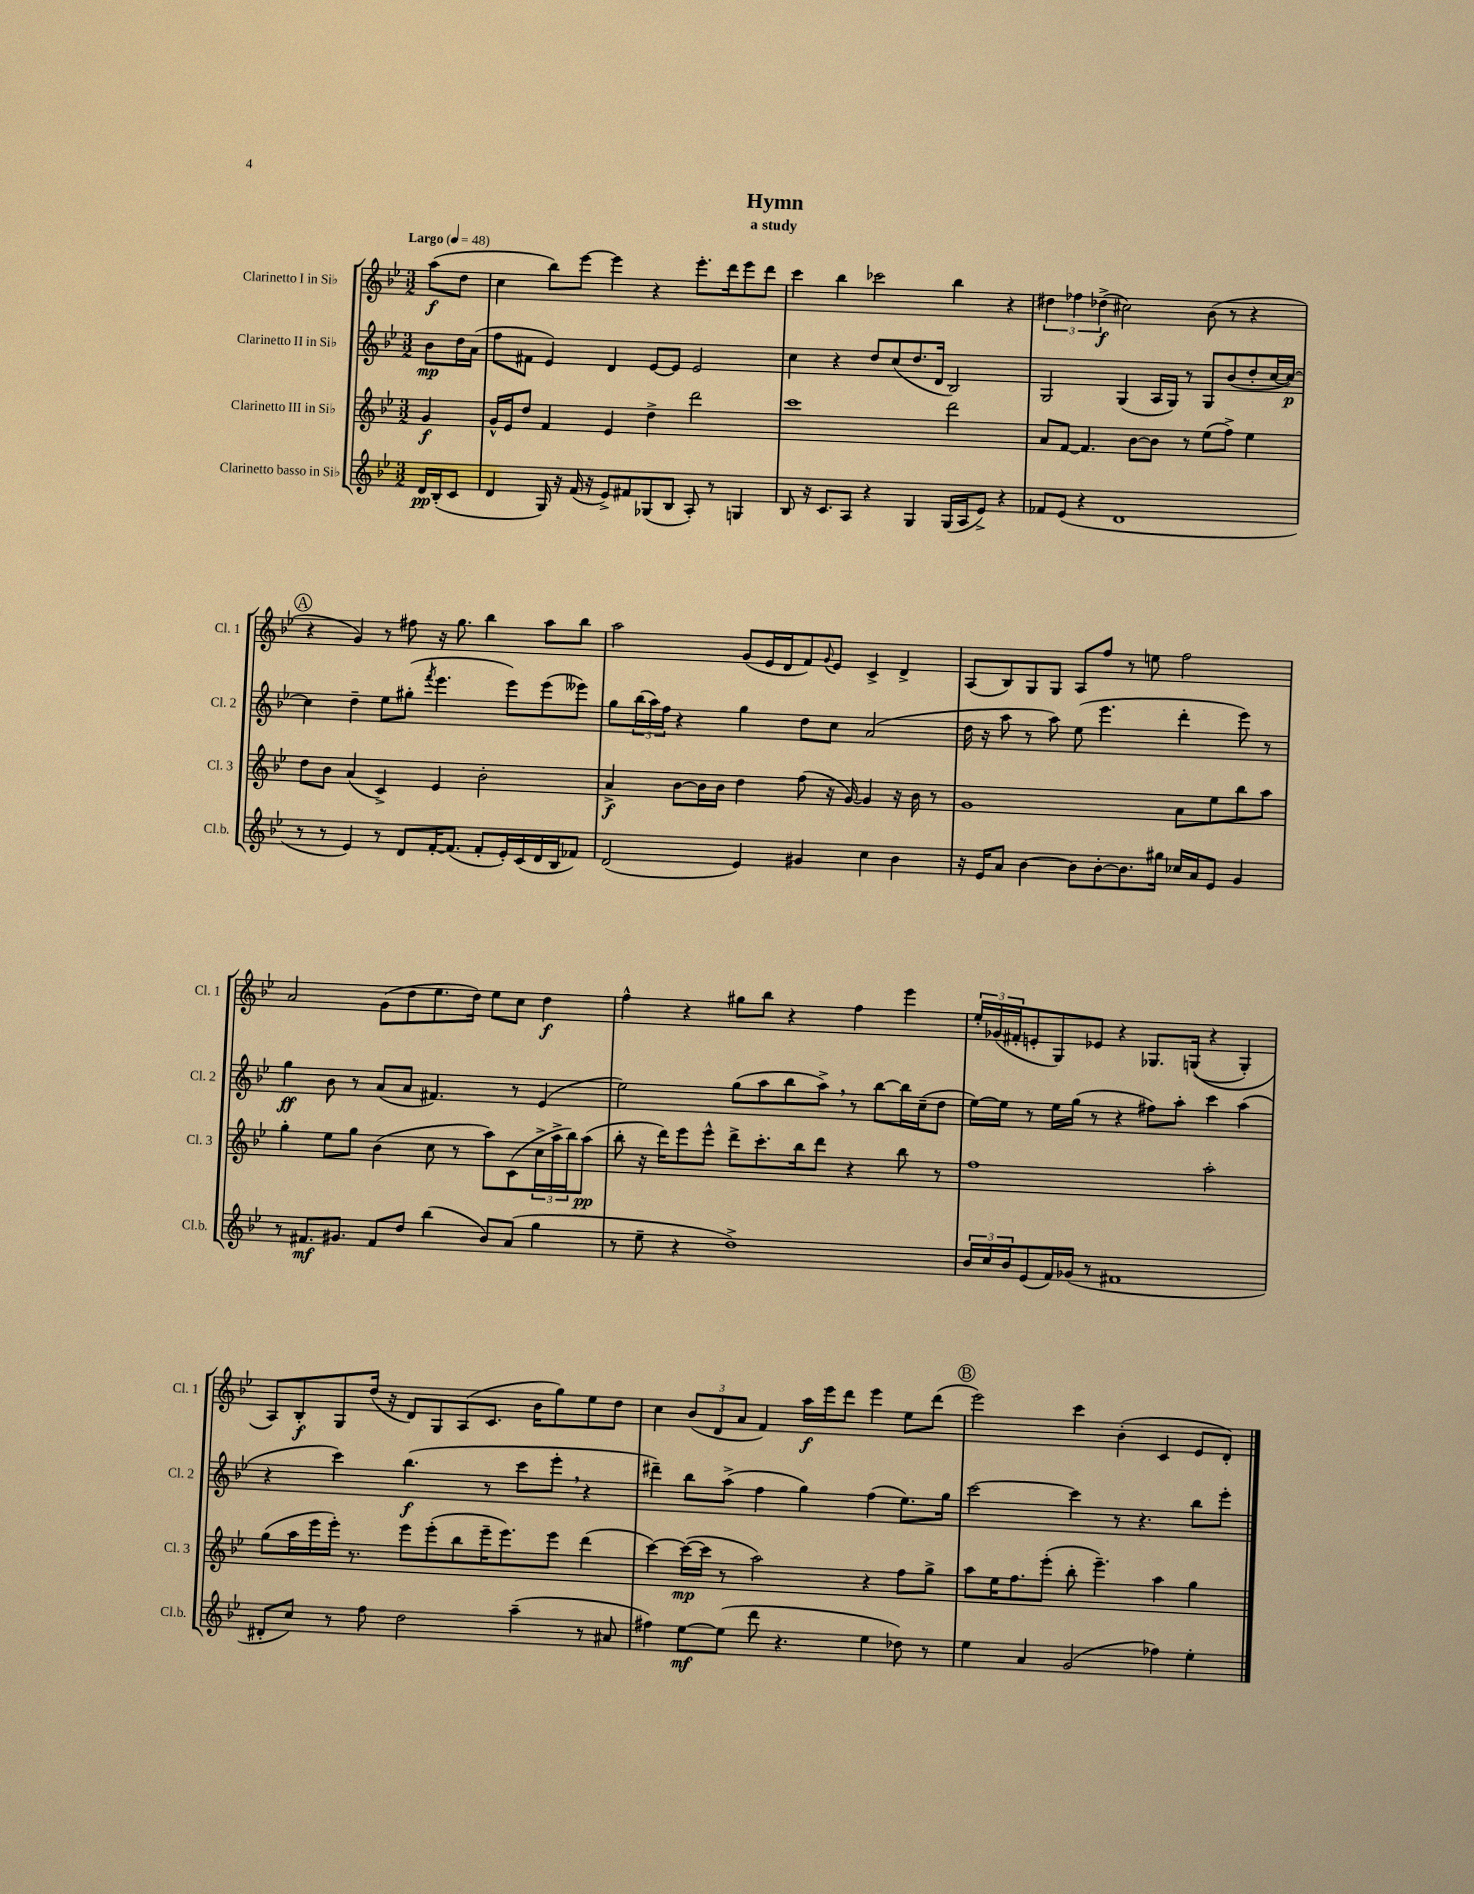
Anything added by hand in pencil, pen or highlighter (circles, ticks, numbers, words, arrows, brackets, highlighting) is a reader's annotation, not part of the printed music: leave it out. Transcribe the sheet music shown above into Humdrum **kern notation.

**kern	**kern	**kern	**kern
*staff4	*staff3	*staff2	*staff1
*clefG2	*clefG2	*clefG2	*clefG2
*k[b-e-]	*k[b-e-]	*k[b-e-]	*k[b-e-]
*M3/2	*M3/2	*M3/2	*M3/2
*MM48	*MM48	*MM48	*MM48
16d	4g	8b-	(8aa
(16B-'	.	.	.
8c	.	16dd	8dd
.	.	(16a	.
=	=	=	=
4d	16g^^	8ff	4cc
.	16e-	.	.
.	8dd	8f#	.
16G)	4f	4e-)	8bb-)
16r	.	.	.
(16f	.	.	[8eee-
16r	.	.	.
8e-^)	4e-	4d	4eee-]
8f#	.	.	.
(8G-	4dd^	[8e-	4r
8B-	.	8e-]	.
8A')	2ddd	2e-	8.eee-'
8r	.	.	.
.	.	.	16ddd
4G	.	.	8eee-
.	.	.	8ddd
=	=	=	=
8B-	1ccc	4cc	4ccc
16r	.	.	.
8.c	.	.	.
.	.	4r	4bb-
8A	.	.	.
4r	.	8dd	2ccc-
.	.	(8cc	.
4G	.	8.dd	.
.	.	16d	.
(16G	2ddd	2B-)	4bb-
16A	.	.	.
8e-^)	.	.	.
4r	.	.	4r
=	=	=	=
8f-	8a	2G	6dd#
(8e-	[8f	.	.
.	.	.	6ff-
4r	4.f]	.	.
.	.	.	(6dd-^
1d	.	(4G	2cc#)
.	[8b-	.	.
.	8b-]	16A	.
.	.	16G)	.
.	8r	8r	.
.	(8ee-	8G	(8b-
.	8ff^)	(8b-	8r
.	4ee-	8dd'	4r
.	.	[16cc	.
.	.	16cc_)	.
=	=	=	=
8r	8dd	4cc]	4r
8r	8b-	.	.
4e-)	(4a	4dd~	4g)
8r	4c^)	8ee-	8r
8d	.	(8gg#'	8ff#
.	.	8qfff	.
[16f'	4e-	4.eee-	16r
(8.f]	.	.	8.gg
8f'	2b-'	.	4bb-
16e-')	.	8eee-)	.
(16c	.	.	.
16d	.	(8eee-	8aa
16B-	.	.	.
8f-)	.	8eee--)	8bb-
=	=	=	=
(2d	4a^	8gg	2aa
.	.	(24bb-	.
.	.	24aa)	.
.	.	24ff	.
.	[8b-	4r	.
.	16b-]	.	.
.	16b-	.	.
4e-)	4dd	4gg	(8g
.	.	.	16e-
.	.	.	16d
4g#	(8ff	8dd	8f)
.	.	.	8qqg
.	16r	8cc	8e-
.	[16g)	.	.
4cc	4g]	(2a	4c^
4b-	16r	.	4d^
.	16b-	.	.
.	8r	.	.
=	=	=	=
16r	1g	16dd	(8A
16e-	.	16r	.
8a	.	8aa	8B-)
[4b-	.	8r	8G
.	.	8aa)	8G
8b-]	.	(8ee-	8A
[8b-'	.	4.eee-	8ff
8.b-]	.	.	8r
.	.	.	8ee
16gg#	.	.	.
16cc-	8a	4ddd'	2ff
16a	.	.	.
8e-	8ee-	.	.
4g	8bb-	8eee-)	.
.	8aa	8r	.
=	=	=	=
8r	4gg'	4gg	2a
8.f#	.	.	.
.	8ee-	8b-	.
8.g#	.	.	.
.	8gg	8r	.
8f#	(4b-	(8a	(8g
8dd	.	8a	8dd
(4bb-	8cc	4.f#)	8.ee-
.	8r	.	.
.	.	.	16dd)
8b-)	8aa)	.	8ee-
(8a	(8c	8r	8cc
4gg	24cc^	(4e-	4dd
.	24aa^	.	.
.	24bb-)	.	.
.	(8aa	.	.
=	=	=	=
8r	8bb-'	2ee-)	4ff^^
8ee-~	16r	.	.
.	16ddd)	.	.
4r	8eee-	.	4r
.	8eee-^^	.	.
1dd^)	8ddd^	(8gg	8gg#
.	8.ccc'	8aa	8bb-
.	.	8bb-	4r
.	16bb-	.	.
.	8ddd	8aa^)	.
.	4r	8r	4ff
.	.	[8bb-	.
.	8bb-	16bb-]	4eee-
.	.	(16cc~	.
.	8r	8dd	.
=	=	=	=
24b-	1ff	[16ee-)	24ee-'
24cc	.	.	(24g-
.	.	16ee-]	.
24b-	.	.	24f#'
(8e-	.	8r	8e'
16f)	.	16ee-	8G)
(16g-	.	(16gg	.
8r	.	8r	8e-
1f#	.	4r	4r
.	.	8ff#)	8.G-
.	.	8aa'	.
.	.	.	&((16G
.	2aa'	4ccc	4r
.	.	(4aa	4G')
=	=	=	=
8d#'	(8gg	4r	8A&)
8cc)	16aa	.	8B-'
.	16eee-	.	.
8r	16eee-')	4ccc)	8G
.	8.r	.	.
8ff	.	.	(16dd
.	.	.	16r
2dd	8eee-	(4.bb-	8d)
.	(8eee-'	.	8G
.	8bb-	.	(8A
.	16eee-~	8r	8.c
.	8.eee-)	.	.
(4aa~	.	8ccc	.
.	.	.	16b-
.	8eee-	8eee-'	8gg)
8r	(4ddd	4r	8ee-
8a#	.	.	8dd
=	=	=	=
4ff#)	[4ccc)	4ddd#~)	4cc
[8ee-	(16ccc_	8bb-	(12b-
.	16ccc]	.	.
.	.	.	12d
(8ee-]	8r	(8aa^	.
.	.	.	12a
8ddd	2aa)	4ff	4f)
4.r	.	.	.
.	.	4gg)	16aa
.	.	.	16eee-
.	.	.	8ddd
4ee-	4r	(4ff	4eee-
8dd-)	8ff	8.ee-)	8ee-
8r	8gg^	.	(8ddd
.	.	16gg	.
=	=	=	=
4ee-	8aa	[2ccc	2eee-)
.	16ee-	.	.
.	8.ff	.	.
4a	.	.	.
.	(8eee-'	.	.
(2g	8bb-'	4ccc]	4ccc
.	4.eee-~)	.	.
.	.	8r	(4b-'
.	.	4.r	.
4ff-)	4aa	.	4c
4ee-'	4gg	8bb-	8e-
.	.	8eee-'	8d')
==	==	==	==
*-	*-	*-	*-
